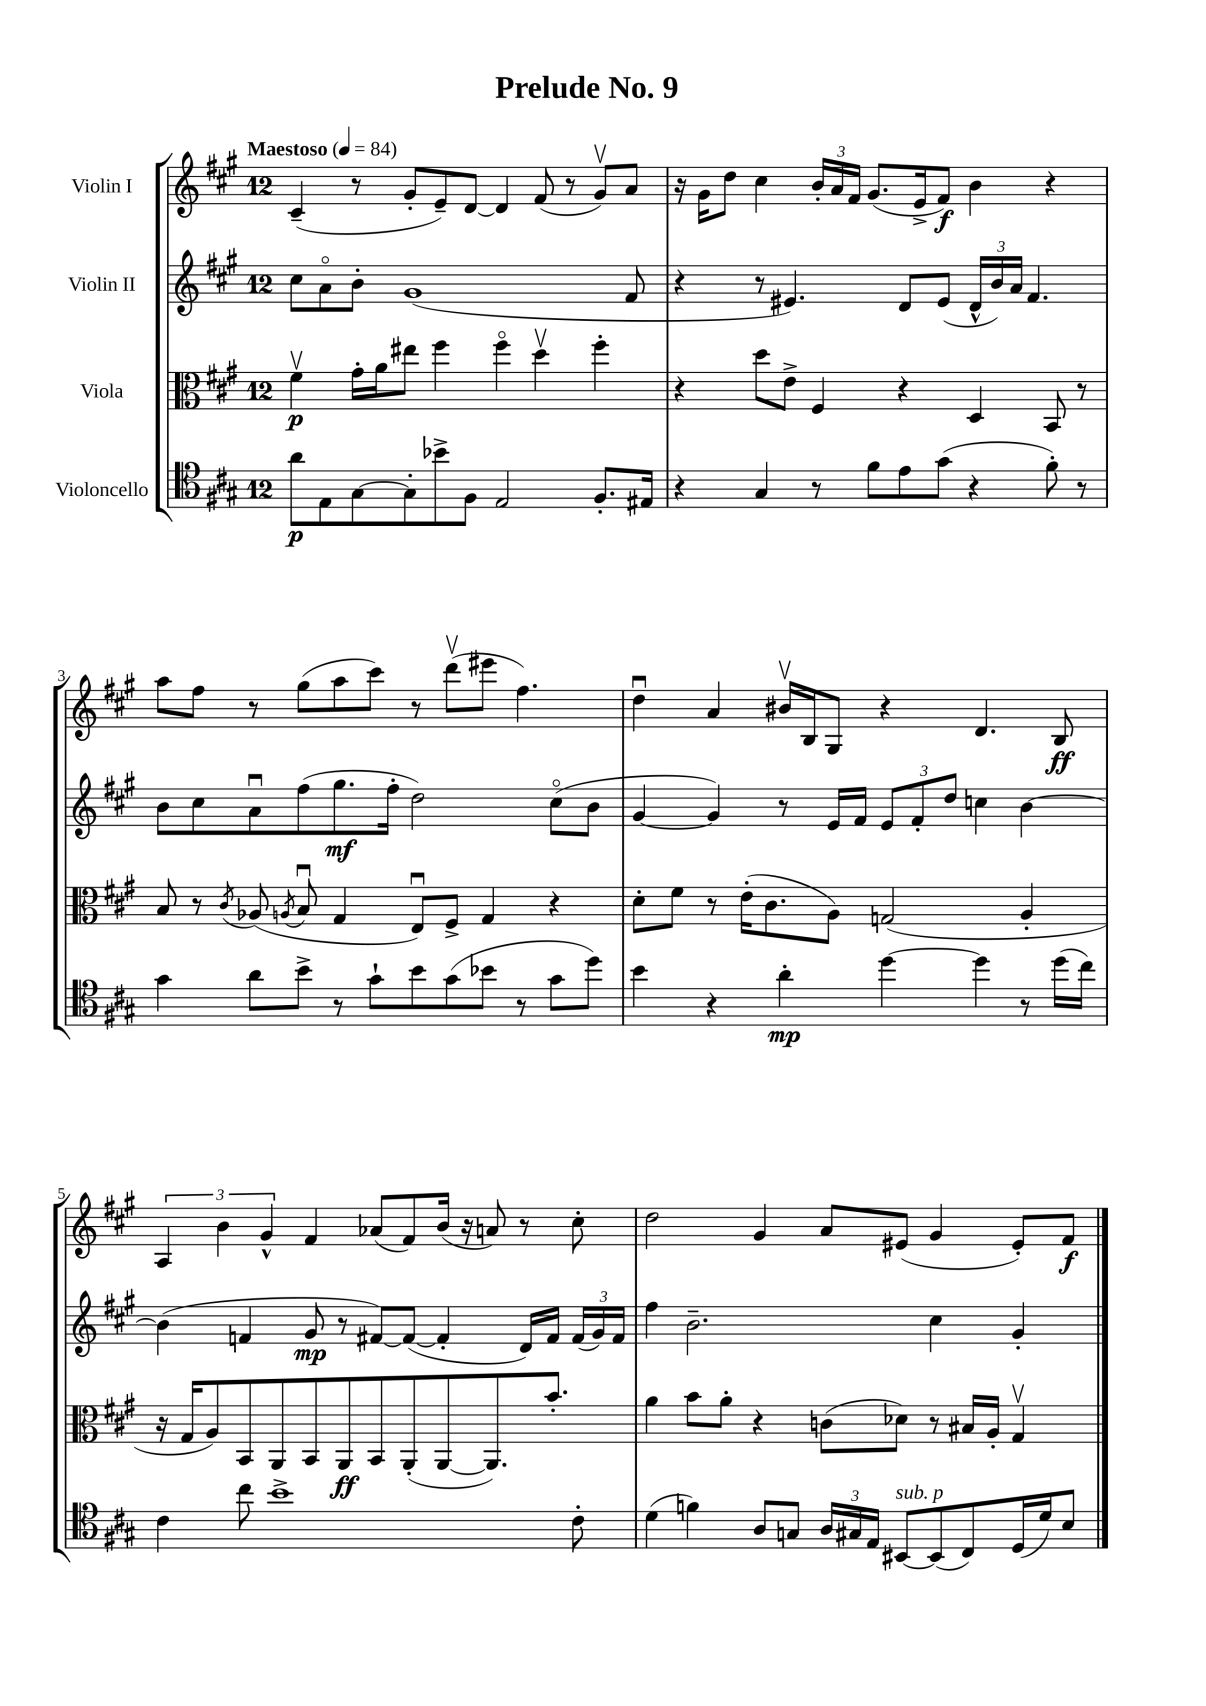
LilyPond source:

\header { title = "Prelude No. 9" }
<<
\new StaffGroup <<
\new Staff = "s0" \with { instrumentName = "Violin I" } {
    \clef treble \key a \major \once \override Staff.TimeSignature.style = #'single-digit \time 12/8 \tempo "Maestoso" 4 = 84
    \autoBeamOff cis'4--( r8 gis'8[-. e'8--) d'8]~ d'4 fis'8( r8 gis'8[\upbow) a'8] |
    r16 gis'16[ d''8] cis''4 \tuplet 3/2 { b'16[-. a'16 fis'16] } gis'8.[( e'16-> fis'8]\f) b'4 r4 |
    a''8[ fis''8] r8 gis''8[( a''8 cis'''8]) r8 d'''8[\upbow( eis'''8] fis''4.) |
    d''4\downbow a'4 bis'16[\upbow b16 gis8] r4 d'4. b8\ff |
    \tuplet 3/2 { a4 b'4 gis'4-^ } fis'4 aes'8[( fis'8) b'16]( r16 a'8) r8 cis''8-. |
    d''2 gis'4 a'8[ eis'8]( gis'4 eis'8[-.) fis'8]\f \bar "|." |
}
\new Staff = "s1" \with { instrumentName = "Violin II" } {
    \clef treble \key a \major \once \override Staff.TimeSignature.style = #'single-digit \time 12/8
    \autoBeamOff cis''8[ a'8\flageolet b'8]-. gis'1( fis'8 |
    r4 r8 eis'4.) d'8[ eis'8]( \tuplet 3/2 { d'16[-^ b'16) a'16] } fis'4. |
    b'8[ cis''8 a'8\downbow fis''8( gis''8.\mf fis''16]-. d''2) cis''8[\flageolet( b'8] |
    gis'4~ gis'4) r8 e'16[ fis'16] \tuplet 3/2 { e'8[ fis'8-. d''8] } c''4 b'4~ |
    b'4( f'4 gis'8\mp r8 fis'8[~) fis'8]~( fis'4-. d'16[) fis'16] \tuplet 3/2 { fis'16[( gis'16) fis'16] } |
    fis''4 b'2.-- cis''4 gis'4-. \bar "|." |
}
\new Staff = "s2" \with { instrumentName = "Viola" } {
    \clef alto \key a \major \once \override Staff.TimeSignature.style = #'single-digit \time 12/8
    \autoBeamOff fis'4\upbow\p gis'16[-. a'16 eis''8] fis''4 fis''4\flageolet d''4\upbow fis''4-. |
    r4 d''8[ e'8]-> fis4 r4 d4 b,8 r8 |
    b8 r8 \acciaccatura { cis'8 } aes8( \acciaccatura { a8 } b8\downbow gis4 e8[\downbow) fis8]-> gis4 r4 |
    d'8[-. fis'8] r8 e'16[-.( cis'8. a8]) g2( a4-. |
    r16 gis16[ a8) b,8 a,8 b,8 a,8\ff b,8 a,8-.( a,8~ a,8.) b'8.]-. |
    a'4 b'8[ a'8]-. r4 c'8[( des'8]) r8 bis16[ a16]-. gis4\upbow \bar "|." |
}
\new Staff = "s3" \with { instrumentName = "Violoncello" } {
    \clef tenor \key a \major \once \override Staff.TimeSignature.style = #'single-digit \time 12/8
    \autoBeamOff a'8[\p e8 gis8~ gis8-. bes'8-> fis8] e2 fis8.[-. eis16] |
    r4 gis4 r8 fis'8[ e'8 gis'8]( r4 fis'8-.) r8 |
    gis'4 a'8[ b'8]-> r8 gis'8[-! b'8 gis'8( bes'8] r8 gis'8[ d''8]) |
    b'4 r4 a'4-.\mp d''4~ d''4 r8 d''16[( cis''16]) |
    cis'4 cis''8 b'1-> cis'8-. |
    d'4( f'4) a8[ g8] \tuplet 3/2 { a16[ gis16 e16] } bis,8[~^\markup { \italic "sub. p" } bis,8( cis8) d16( d'16) b8] \bar "|." |
}
>>
>>
